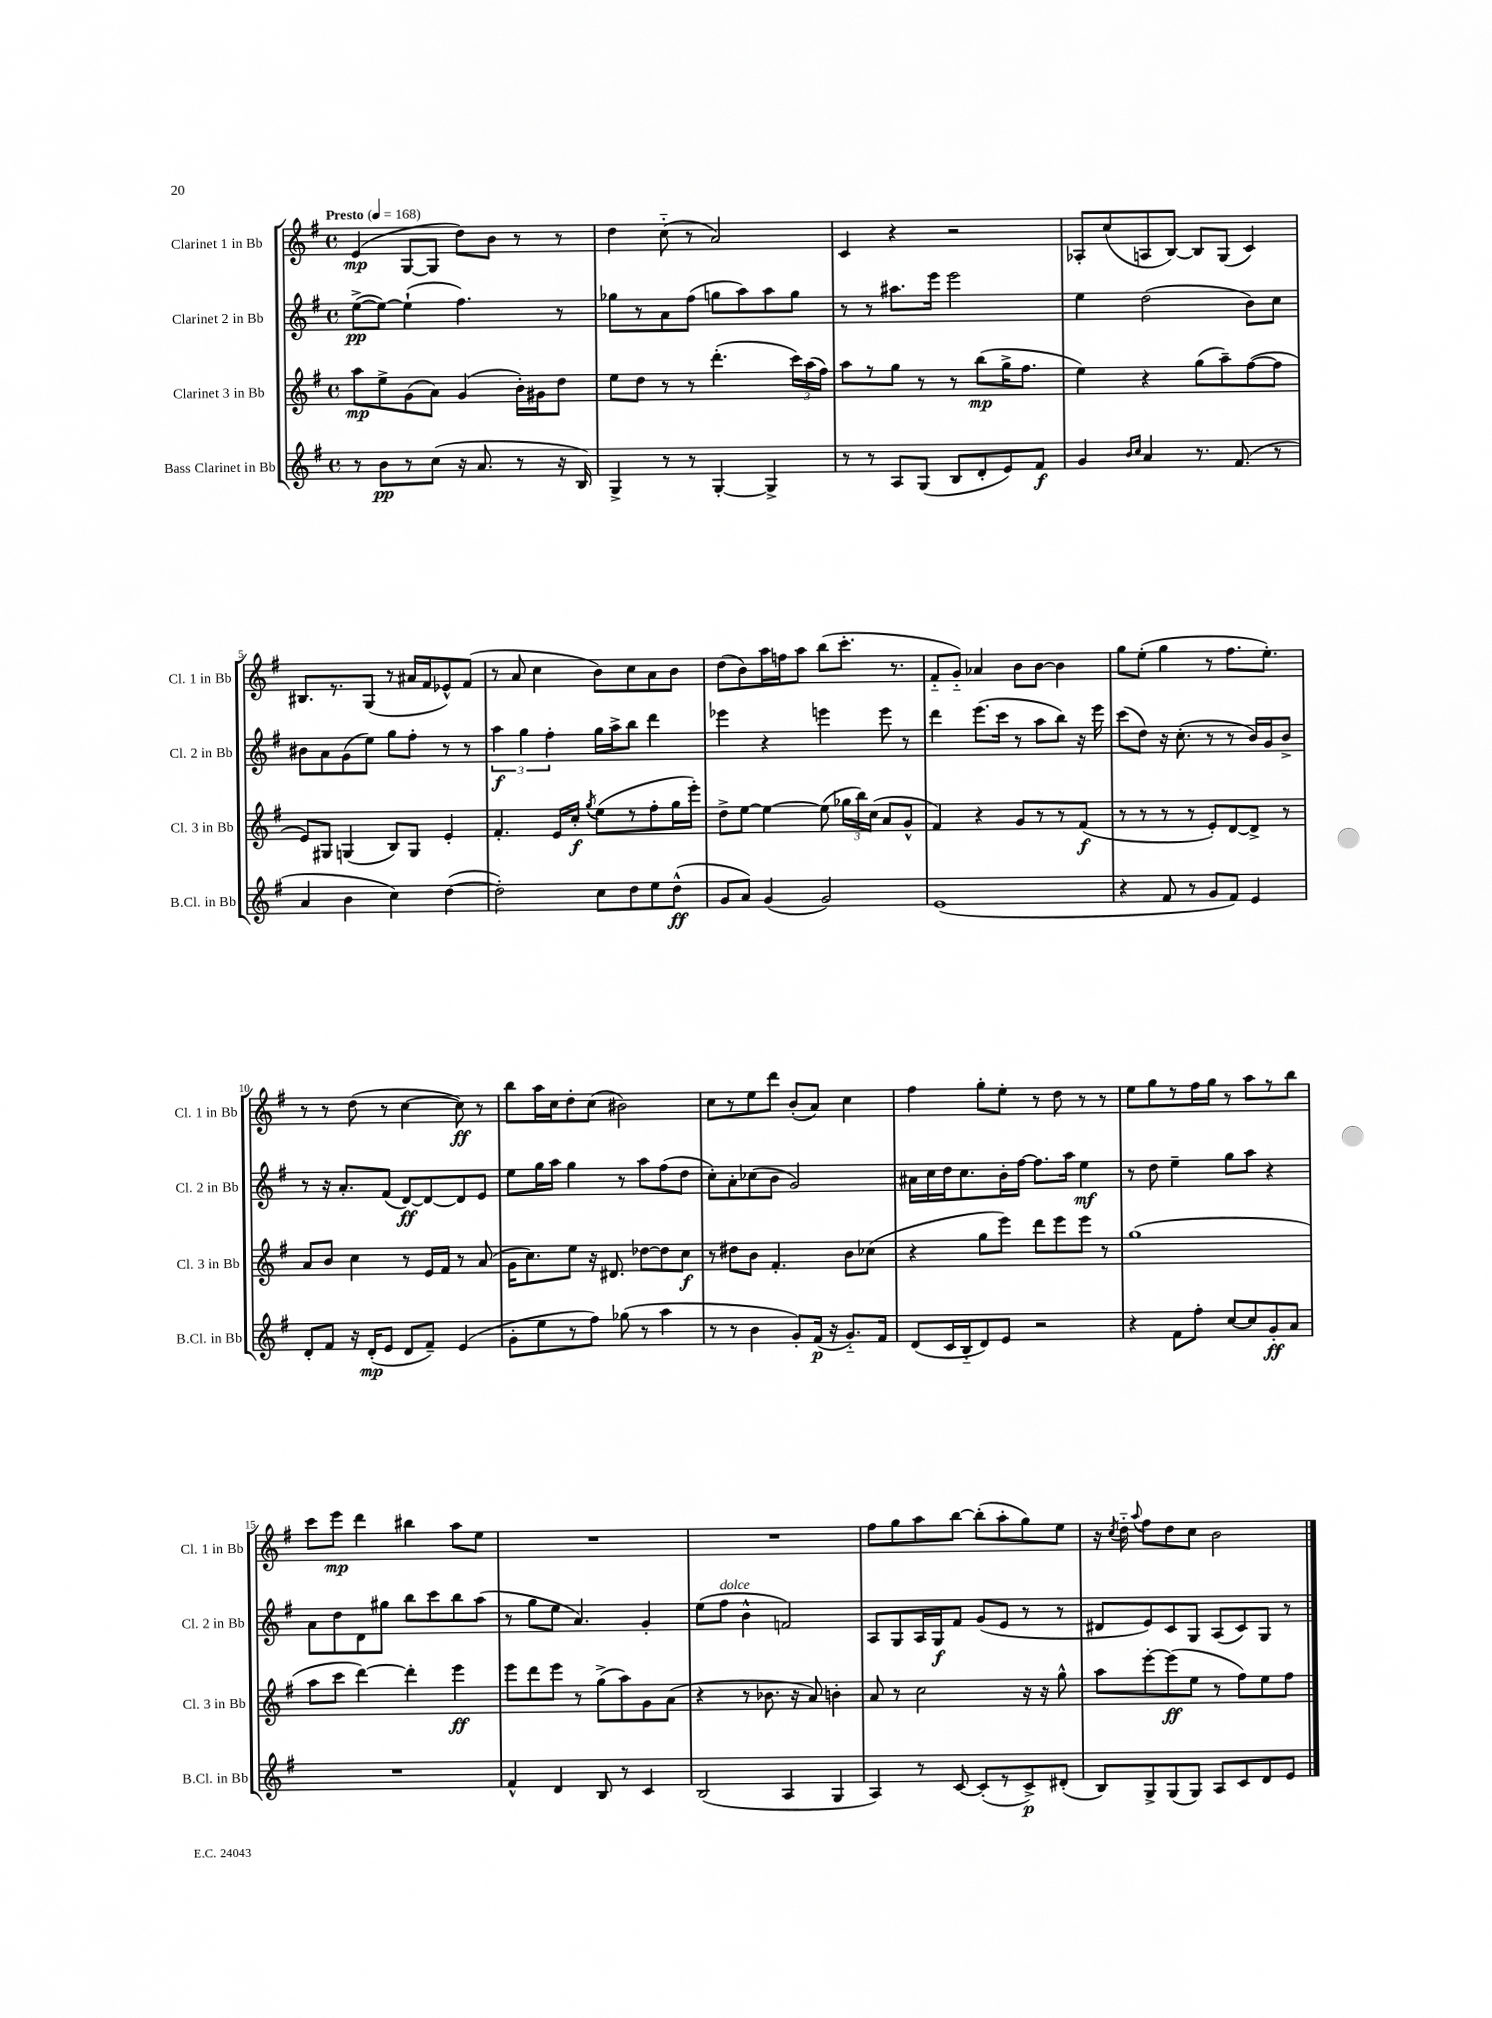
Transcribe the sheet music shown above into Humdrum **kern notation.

**kern	**kern	**kern	**kern
*staff4	*staff3	*staff2	*staff1
*clefG2	*clefG2	*clefG2	*clefG2
*k[f#]	*k[f#]	*k[f#]	*k[f#]
*M4/4	*M4/4	*M4/4	*M4/4
*met(c)	*met(c)	*met(c)	*met(c)
*MM168	*MM168	*MM168	*MM168
8r	8aa	([8ee^	(4e
8b	8ee^	8ee_)	.
8r	(8g	(4ee`]	[8G
(8cc	8a)	.	8G]
16r	(4g	4.ff#)	8dd)
8.a	.	.	.
.	.	.	8b
8r	16b')	.	8r
.	16g#	.	.
16r	8dd	8r	8r
16B)	.	.	.
=	=	=	=
4G^	8ee	8gg-	4dd
.	8dd	8r	.
8r	8r	8a	(8cc'~
8r	8r	(8ff#	8r
[4G'	(4.ddd'	8gg	2a)
.	.	8aa)	.
4G^]	.	8aa	.
.	24ccc)	8gg	.
.	(24aa	.	.
.	24ff#)	.	.
=	=	=	=
8r	8aa	8r	4c
8r	8r	8r	.
8A	8gg	8.aa#	4r
(8G	8r	.	.
.	.	16eee	.
8B	8r	2eee	2r
8d'	(8bb	.	.
8e)	16gg^	.	.
.	8.ff#	.	.
8f#	.	.	.
=	=	=	=
4g	4ee)	4ee	8A-'
.	.	.	(8cc
16qqb	.	.	.
16qqcc	.	.	.
4a	4r	(2dd	8A
.	.	.	[8B)
8.r	(8gg	.	8B]
.	8aa~)	.	(8G
(8.f#	.	.	.
.	([8ff#	8b)	4c)
8r	8ff#]	8cc	.
=	=	=	=
4a	8e)	8b#	8.B#
.	8G#	8a	.
.	.	.	8.r
4b	(4G	(8g	.
.	.	8ee)	(8G
4cc)	8B)	8gg	8r
.	8G	8ff#'	16a#
.	.	.	16f#
([4dd	4e'	8r	8e-^^)
.	.	8r	(8f#
=	=	=	=
2dd'])	4.f#'	6aa	8r
.	.	.	8a
.	.	6gg	.
.	.	.	4cc
.	.	6ff#'	.
.	16e	.	.
.	16cc'	.	.
.	8qgg	.	.
8cc	(8ee	16gg	8b)
.	.	16aa^	.
8dd	8r	8bb	8cc
8ee	8ff#'	4ddd	8a
(8dd^^	16gg	.	8b
.	16eee')	.	.
=	=	=	=
8g	8dd^	4eee-	(8dd
8a)	[8ee	.	8b)
(4g	4ee_	4r	16aa
.	.	.	16ff
.	.	.	8aa
2g)	(8ee]	4eee	(8bb
.	24gg-	.	8.ccc'
.	24bb)	.	.
.	(24cc	.	.
.	8a	8eee	.
.	.	.	8.r
.	8g^^	8r	.
=	=	=	=
(1e	4f#)	4ddd	8f#'~
.	.	.	8g'~)
.	4r	(8.eee	4a-
.	.	16ccc	.
.	8g	8r	8b
.	8r	8aa	[8b
.	8r	8bb)	4b]
.	(8f#	16r	.
.	.	16eee	.
=	=	=	=
4r	8r	(8ccc	8gg
.	8r	8dd)	(8ee'
8f#	8r	16r	4gg
.	.	(8.cc'	.
8r	8r	.	.
8g	8e')	8r	8r
8f#)	[8d	8r	8.ff#
4e	8d^]	16b)	.
.	.	16g	8.ee')
.	8r	8b^	.
=	=	=	=
8d'	8a	8r	8r
8f#	8b	16r	8r
.	.	8.a'	.
16r	4cc	.	(8dd
(16d'	.	.	.
8e	.	(8f#	8r
8d	8r	[8d)	[4cc
8f#~)	16e	8d_	.
.	16f#	.	.
(4e	8r	8d]	8cc])
.	(8a	8e	8r
=	=	=	=
8g'	16g	8ee	8bb
.	8.cc)	.	.
8ee	.	16gg	16aa
.	.	16aa	16cc
8r	8ee	4gg	8dd'
8ff#)	16r	.	(8cc
.	8.d#	.	.
(8gg-	.	8r	2b#)
8r	[8dd-	8aa	.
4aa	8dd-]	(8ff#	.
.	8cc	8dd	.
=	=	=	=
8r	8r	8cc')	8cc
8r	8dd#	8a'	8r
4b	8b	(8cc-	8ee
.	4.f#'	8b	8ddd
8g')	.	2g)	(8b'
(16f#	.	.	8a)
16r	.	.	.
8.g'~)	8b	.	4cc
.	(8cc-	.	.
16f#	.	.	.
=	=	=	=
(8d	4r	16a#	4ff#
.	.	16cc	.
16c	.	16dd	.
16B'~	.	8.cc	.
8d)	8gg	.	8gg'
8e	8eee)	16b'	8ee'
.	.	[16ff#	.
2r	8ddd	8.ff#]	8r
.	8eee	.	8dd
.	.	16aa	.
.	8eee	4ee	8r
.	8r	.	8r
=	=	=	=
4r	(1gg	8r	8ee
.	.	8dd	8gg
8f#	.	4ee~	8r
8ff#'	.	.	16ff#
.	.	.	16gg
[8cc	.	8gg	8r
8cc]	.	8aa	8aa
8g'	.	4r	8r
8a	.	.	8bb
=	=	=	=
1r	8aa	8a	8ccc
.	8ccc	8dd	8eee
.	[4ddd)	8d	4ddd
.	.	8gg#	.
.	4ddd']	8bb	4bb#
.	.	8ccc	.
.	4eee	8bb	8aa
.	.	(8aa	8ee
=	=	=	=
4f#^^	8eee	8r	1r
.	8ddd	8gg	.
4d	8eee	8ee	.
.	8r	4.a)	.
8B	(8gg^	.	.
8r	8aa)	.	.
4c	8g	4g'	.
.	(8a	.	.
=	=	=	=
(2B	4r	(8ee	1r
.	.	8ff#	.
.	8r	4b^^	.
.	8.b-	.	.
4A	.	2f)	.
.	16r	.	.
.	8a)	.	.
4G	4b'	.	.
=	=	=	=
4A)	8a	8A	8ff#
.	8r	8G	8gg
8r	2cc	16A	8aa
.	.	16G	.
[8c	.	8f#	[8bb
(8c']	.	(8g	(8bb']
8r	.	8e	8aa'
8c^)	16r	8r	8gg)
.	16r	.	.
(8d#'	8gg^^	8r	8ee
=	=	=	=
8B)	8aa	8d#	16r
.	.	.	8qcc
.	.	.	16dd'~
.	.	.	8qqaa
8G^	[8eee'	8e)	8ff#
(8G	(8eee]	8c	8dd
8G)	8ee	8G	8cc
8A	8r	(8A	2b
8c	8ff#)	8c)	.
8d	8ee	8G	.
8e	8ff#	8r	.
==	==	==	==
*-	*-	*-	*-
